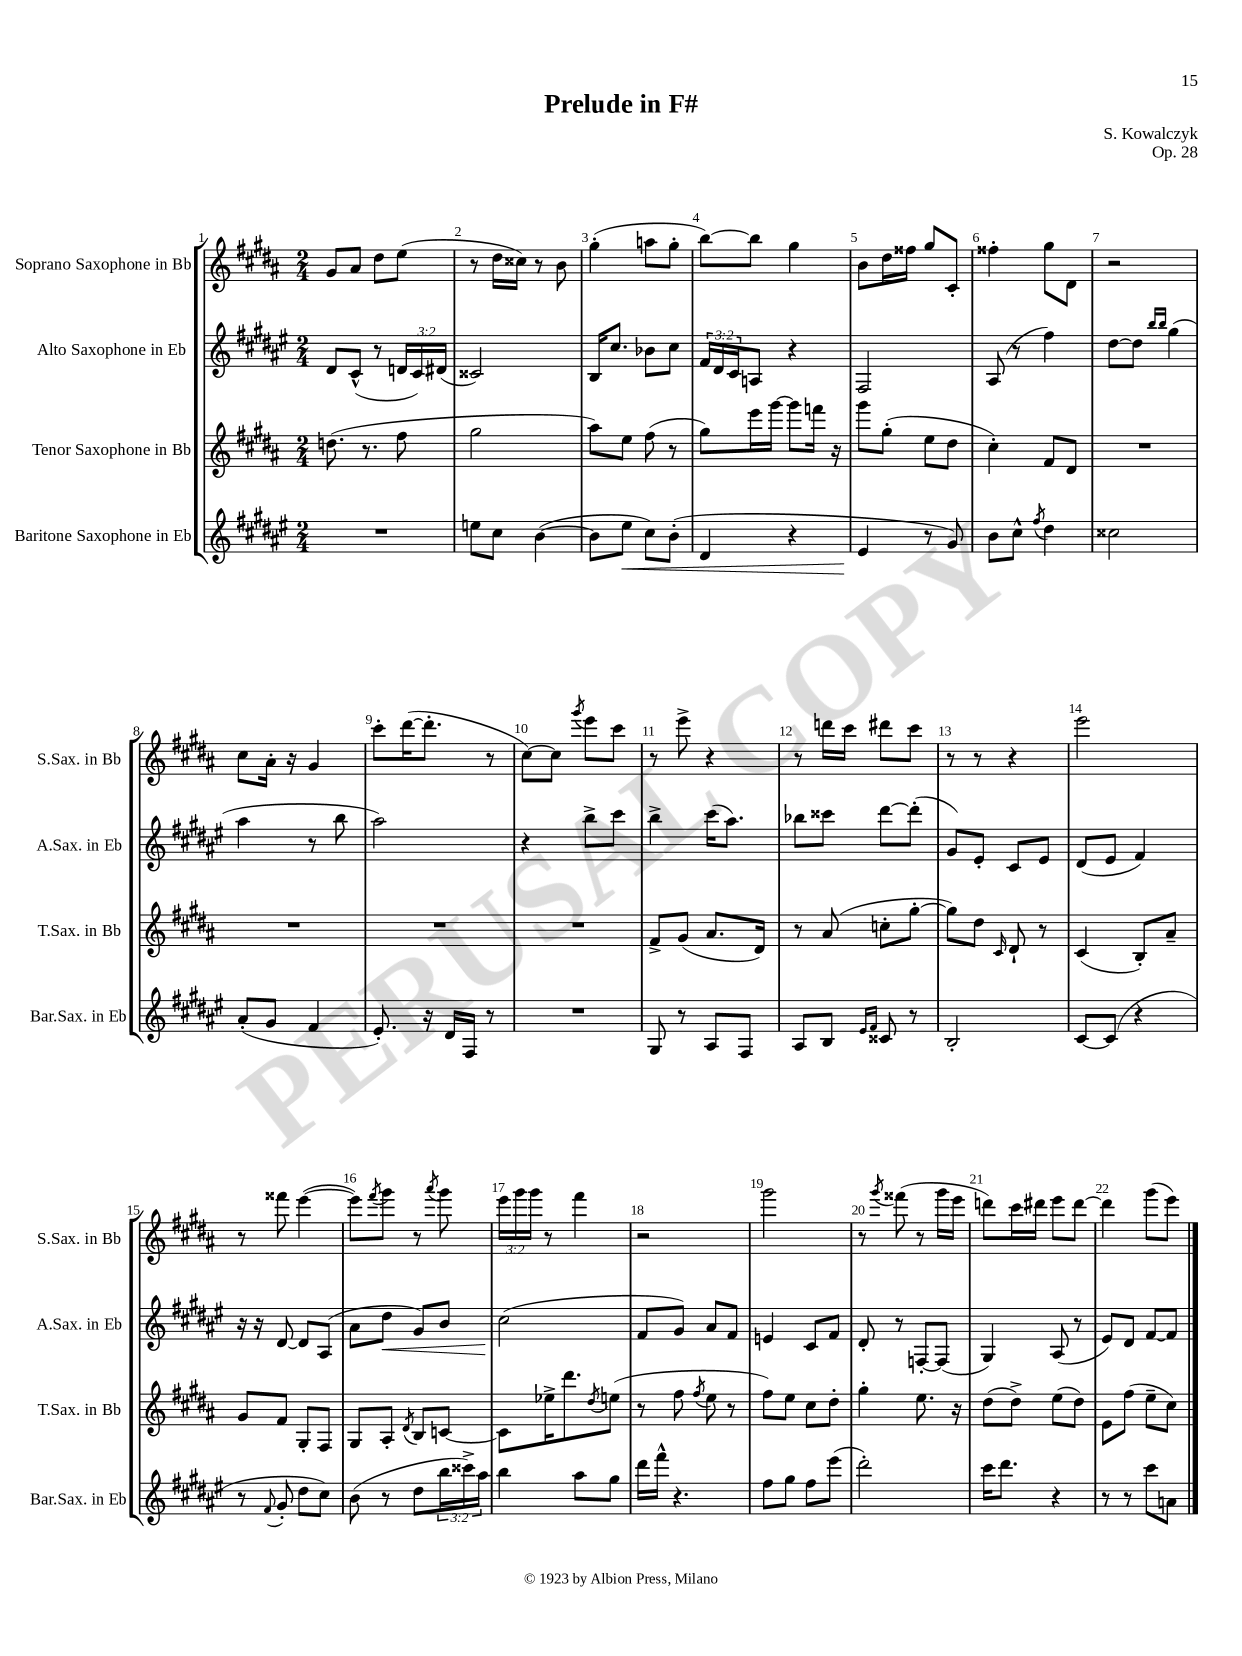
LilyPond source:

\header { title = "Prelude in F#" composer = "S. Kowalczyk" opus = "Op. 28" }
<<
\new StaffGroup <<
\new Staff = "s0" \with { instrumentName = "Soprano Saxophone in Bb" shortInstrumentName = "S.Sax. in Bb" } {
    \clef treble \key b \major \numericTimeSignature \time 2/4 \override Staff.TupletNumber.text = #tuplet-number::calc-fraction-text
    gis'8 ais'8 dis''8 e''8( |
    r8 dis''16 cisis''16) r8 b'8 |
    gis''4-.( a''8 gis''8-. |
    b''8~) b''8 gis''4 |
    b'8 dis''16 fisis''16 gis''8 cis'8-. |
    fisis''4-. gis''8 dis'8 |
    r2 |
    cis''8 ais'16-. r16 gis'4 |
    cis'''8-. dis'''16~( dis'''8.-. r8 |
    cis''8~) cis''8 \acciaccatura { gis'''8 } e'''8 cis'''8 |
    r8 e'''8-> r4 |
    r8 d'''16 cis'''16 dis'''8 cis'''8 |
    r8 r8 r4 |
    e'''2 |
    r8 fisis'''8 e'''4~( |
    e'''8) \acciaccatura { fis'''8 } gis'''8 r8 \acciaccatura { ais'''8 } gis'''8 |
    \tuplet 3/2 { e'''16 gis'''16 gis'''16 } r8 fis'''4 |
    r2 |
    gis'''2 |
    r8 \acciaccatura { gis'''8 } fisis'''8( r8 gis'''16 e'''16 |
    d'''8) cis'''16 dis'''16 e'''8 dis'''8~ |
    dis'''4 gis'''8( e'''8) \bar "|." |
}
\new Staff = "s1" \with { instrumentName = "Alto Saxophone in Eb" shortInstrumentName = "A.Sax. in Eb" } {
    \clef treble \key fis \major \numericTimeSignature \time 2/4 \override Staff.TupletNumber.text = #tuplet-number::calc-fraction-text
    dis'8 cis'8-^( r8 \tuplet 3/2 { d'16 cis'16) dis'16( } |
    cisis'2) |
    b16 cis''8. bes'8 cis''8 |
    \tuplet 3/2 { fis'16 dis'16 cis'16 } a8 r4 |
    fis2 |
    ais8( r8 fis''4) |
    dis''8~ dis''8 \grace { b''16 b''16 } gis''4( |
    ais''4 r8 b''8 |
    ais''2) |
    r4 b''8-> cis'''8 |
    b''4-> cis'''16( ais''8.) |
    bes''8 cisis'''8 dis'''8~ dis'''8-.( |
    gis'8) eis'8-. cis'8 eis'8 |
    dis'8( eis'8 fis'4) |
    r16 r16 dis'8~ dis'8 ais8( |
    ais'8 dis''8\< gis'8) b'8 |
    cis''2\!( |
    fis'8 gis'8) ais'8 fis'8 |
    e'4 cis'8 fis'8 |
    dis'8-. r8 f8~-. f8( |
    gis4) ais8( r8 |
    eis'8) dis'8 fis'8~ fis'8 \bar "|." |
}
\new Staff = "s2" \with { instrumentName = "Tenor Saxophone in Bb" shortInstrumentName = "T.Sax. in Bb" } {
    \clef treble \key b \major \numericTimeSignature \time 2/4
    d''8.( r8. fis''8 |
    gis''2 |
    ais''8) e''8 fis''8( r8 |
    gis''8) e'''16 gis'''16~ gis'''8 f'''16 r16 |
    gis'''8 gis''8-.( e''8 dis''8 |
    cis''4-.) fis'8 dis'8 |
    R2 |
    R2 |
    R2 |
    R2 |
    fis'8-> gis'8( ais'8. dis'16) |
    r8 ais'8( c''8-. gis''8~-. |
    gis''8) dis''8 \grace { cis'16 } dis'8-! r8 |
    cis'4( b8-.) ais'8-- |
    gis'8 fis'8 gis8-. fis8 |
    gis8 ais8-. \acciaccatura { dis'8 } b8 c'8~ |
    c'8 ees''16-> dis'''8. \acciaccatura { dis''8 } e''8( |
    r8 fis''8 \acciaccatura { fis''8 } e''8 r8 |
    fis''8) e''8 cis''8 dis''8-. |
    gis''4-. e''8. r16 |
    dis''8( dis''8->) e''8( dis''8) |
    e'8 fis''8( e''8-- cis''8) \bar "|." |
}
\new Staff = "s3" \with { instrumentName = "Baritone Saxophone in Eb" shortInstrumentName = "Bar.Sax. in Eb" } {
    \clef treble \key fis \major \numericTimeSignature \time 2/4 \override Staff.TupletNumber.text = #tuplet-number::calc-fraction-text
    R2 |
    e''8 cis''8 b'4~( |
    b'8 eis''8\< cis''8) b'8-.( |
    dis'4 r4 |
    eis'4\! r8 gis'8) |
    b'8 cis''8-^ \acciaccatura { fis''8 } dis''4 |
    cisis''2 |
    ais'8-.( gis'8 fis'4 |
    eis'8.-.) r16 dis'16 fis16 r8 |
    R2 |
    gis8 r8 ais8 fis8 |
    ais8 b8 \grace { eis'16 fis'16 } cisis'8 r8 |
    b2-. |
    cis'8~ cis'8( r4 |
    r8 \appoggiatura { fis'8 } gis'8-. dis''8 cis''8) |
    b'8( r8 dis''8 \tuplet 3/2 { b''16 cisis'''16->) ais''16 } |
    b''4 ais''8 gis''8 |
    dis'''16 fis'''16-^ r4. |
    fis''8 gis''8 fis''8 eis'''8( |
    dis'''2-.) |
    cis'''16 dis'''8. r4 |
    r8 r8 cis'''8 a'8 \bar "|." |
}
>>
>>
\layout { \context { \Score \override BarNumber.break-visibility = ##(#f #t #t) barNumberVisibility = #all-bar-numbers-visible } }
